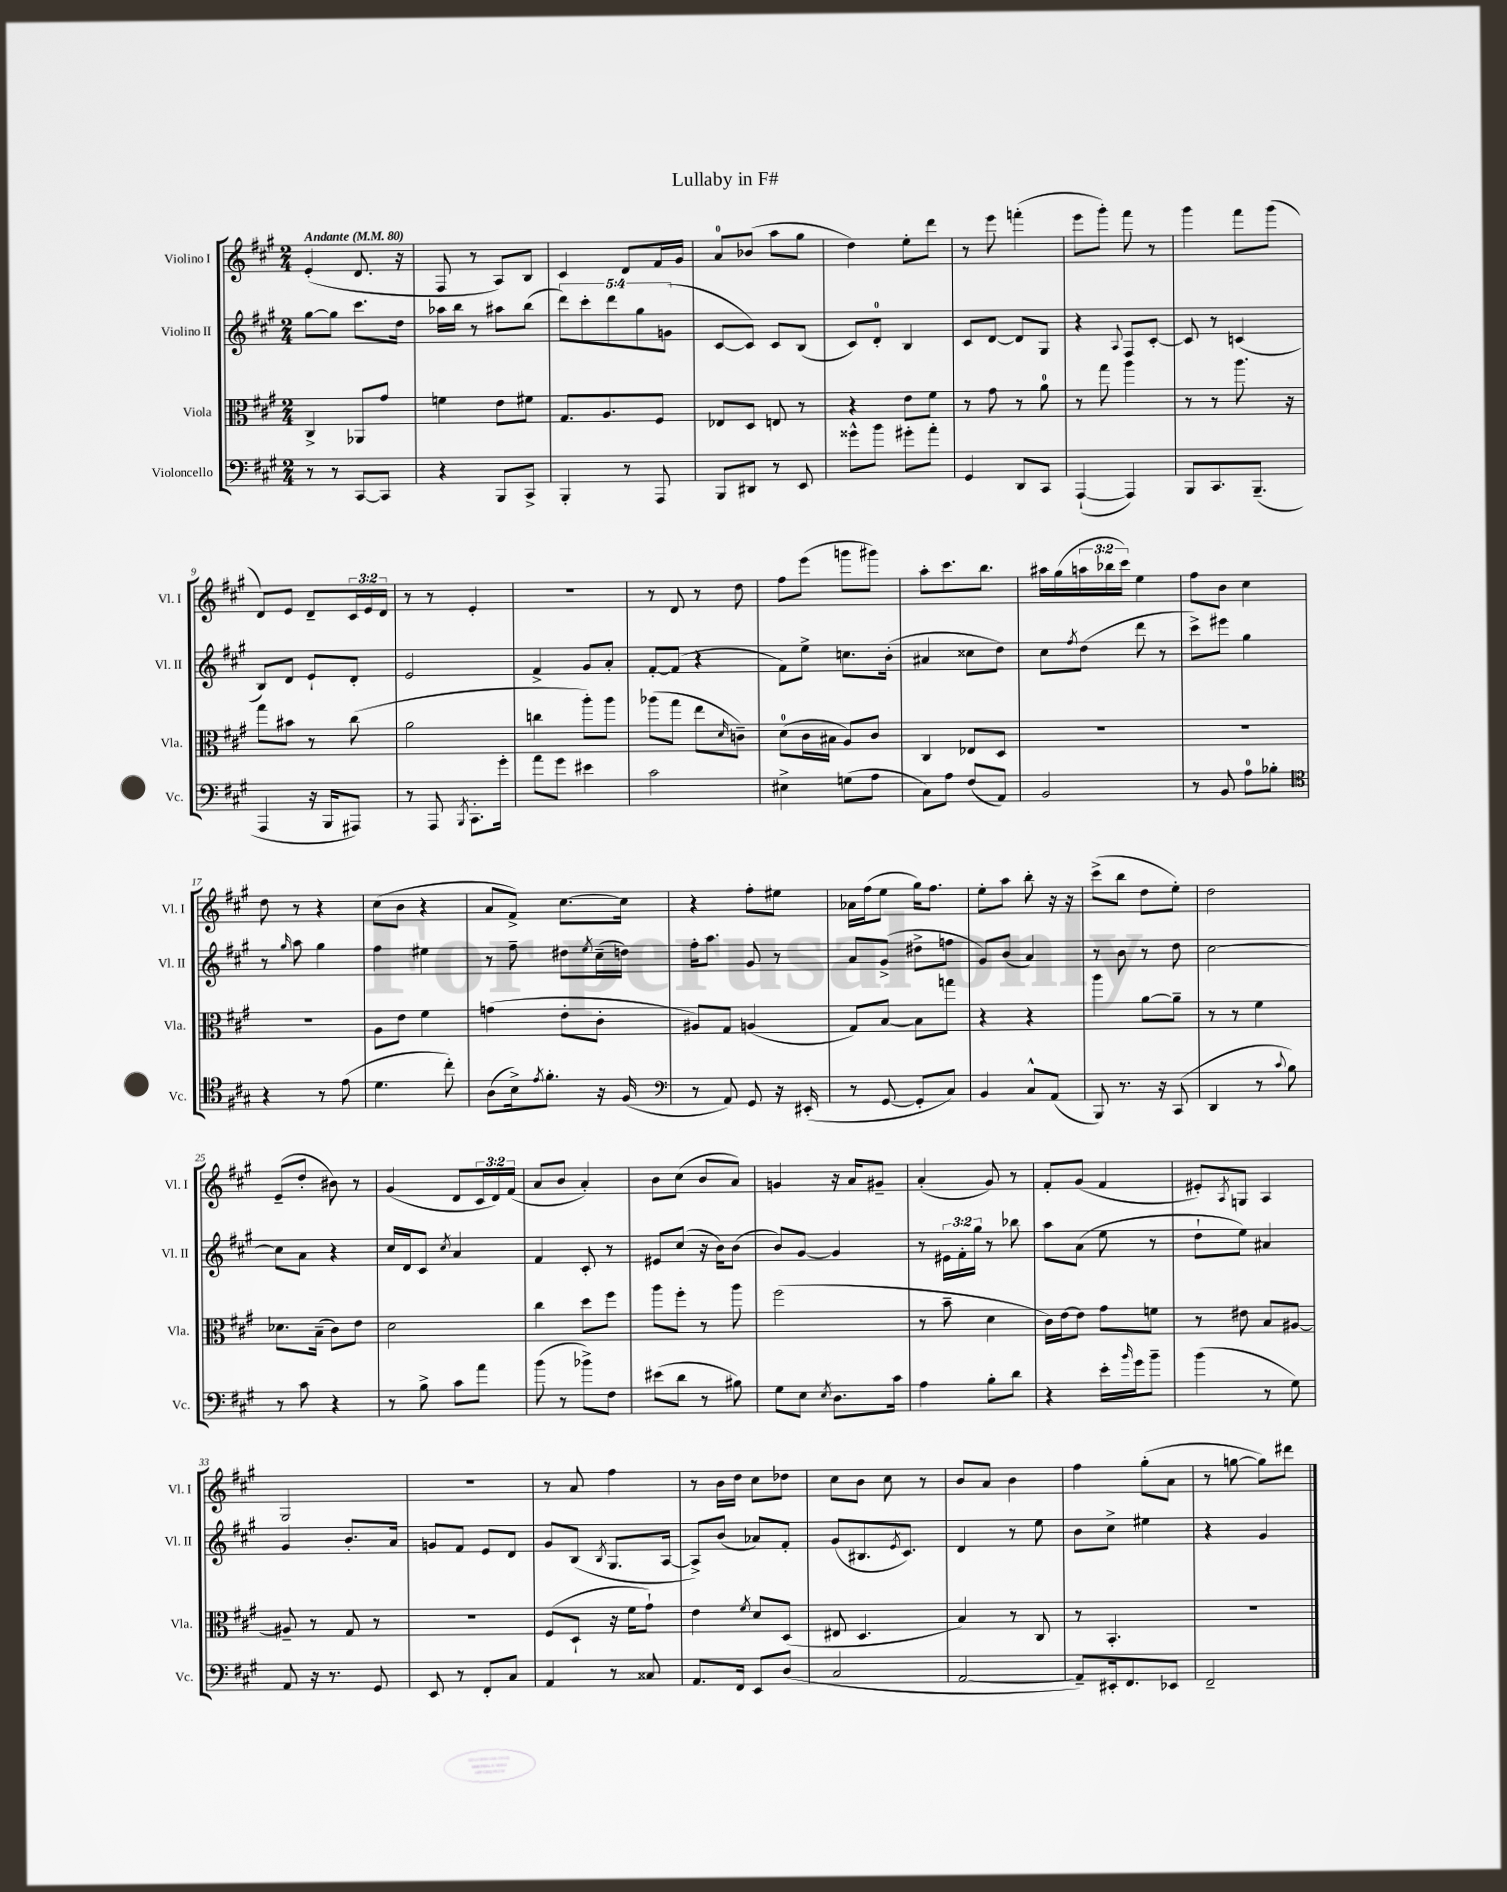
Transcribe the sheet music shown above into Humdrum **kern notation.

**kern	**kern	**kern	**kern
*staff4	*staff3	*staff2	*staff1
*clefF4	*clefC3	*clefG2	*clefG2
*k[f#c#g#]	*k[f#c#g#]	*k[f#c#g#]	*k[f#c#g#]
*M2/4	*M2/4	*M2/4	*M2/4
*MM80	*MM80	*MM80	*MM80
8r	4C#^/	[8gg#\L	(4e'/
8r	.	8gg#\]J	.
[8CC#/L	8AA-/L	8.ccc#\L	8.d/
8CC#/]J	8g#/J	.	.
.	.	16dd\Jk	16r
=	=	=	=
4r	4f\	16aa-\LL	8F#/
.	.	16bb\JJ	.
.	.	8r	8r
8BBB/L	8e\L	8aa#\L	8A/L)
8CC#^/J	8f#\J	(8bb\J	8B/J
=	=	=	=
4BBB'/	8.G#/L	10ddd\L)	4c#/
.	.	10ccc#'\	.
.	8.A/	.	.
.	.	10ddd\	.
8r	.	.	8d/L
.	.	10gg#\	.
8AAA/	8F#/J	.	16f#/L
.	.	(10g\J	.
.	.	.	16g#/JJ
=	=	=	=
8BBB/L	8E-/L	[8c#/L	8a/L
8DD#/J	8D/J	8c#/]J)	(8b-/J
8r	8E/	8c#/L	8aa\L
8EE/	8r	(8B/J	8gg#\J
=	=	=	=
8g##^^\L	4r	8c#/L)	4dd\)
8b\J	.	8d'/J	.
8g#'\L	8e\L	4B/	8ee'\L
8a'\J	8f#\J	.	8ddd\J
=	=	=	=
4GG#/	8r	8c#/L	8r
.	8g#\	[8d/J	8eee\
8DD/L	8r	8d/]L	(4fff'\
8CC#/J	8a\	8G#/J	.
=	=	=	=
([4AAA`/	8r	4r	8eee\L
.	8gg#\	.	8ggg#'\J)
.	.	8qqA/	.
4AAA/])	4aa\	8F#/L	8fff#\
.	.	[8c#'/J	8r
=	=	=	=
8BBB/L	8r	8c#/]	4ggg#\
8.CC#/	8r	8r	.
.	8.aa\	(4c/	8fff#\L
(8.BBB~/J	.	.	.
.	.	.	(8ggg#\J
.	16r	.	.
=	=	=	=
4AAA/	8gg#\L	8B/L)	8d/L)
.	8b#\J	8d/J	8e/J
16r	8r	8e`/L	8d~/L
16BBB/LK	.	.	.
8AAA#/J)	(8cc#\	8d'/J	24c#/L
.	.	.	24e/
.	.	.	24d/JJ
=	=	=	=
8r	2a\	2e/	8r
8AAA/	.	.	8r
8qBBB/	.	.	.
8.CC#'\L	.	.	4e'/
16g#'\Jk	.	.	.
=	=	=	=
8a\L	4cc\	4f#^/	2r
8g#\J	.	.	.
4e#\	8aa'\L)	8g#/L	.
.	8aa\J	8a'/J	.
=	=	=	=
2c#\	(8aa-\L	[8f#'/L	8r
.	8gg#\J	(8f#/]J	8d/
.	8ee\L	4r	8r
.	16qqd/	.	.
.	8c~\J)	.	8dd\
=	=	=	=
4E#^\	(8d\L	8f#\L)	8ff#\L
.	16c#\L	8ee^\J	(8eee\J
.	16B#\JJ	.	.
(8G\L	8A/L)	8.cc\L	8ggg\L
8A\J	8c#/J	.	8ggg#\J)
.	.	(16b'\Jk	.
=	=	=	=
8C#\L)	4C#/	4a#/	8aa'\L
8A\J	.	.	8.ccc#\
(8F#/L	8E-/L	8cc##\L	.
.	.	.	8.bb\J
8AA/J)	8D/J	8dd\J)	.
=	=	=	=
2BB/	2r	8cc#\L	16aa#\LL
.	.	.	(16gg#\
.	.	8qff#/	.
.	.	(8dd\J	24aa\
.	.	.	24bb-\
.	.	.	24ccc#\JJ)
.	.	8ddd\	4ee\
.	.	8r	.
=	=	=	=
8r	2r	8ccc#^\L)	8ff#\L
8BB/	.	8eee#\J	8b\J
8A\L	.	4gg#\	4cc#\
8B-'\J	.	.	.
=	=	=	=
*clefC4	*	*	*
4r	2r	8r	8dd\
.	.	16qqgg#/	.
.	.	8aa\	8r
8r	.	4gg#\	4r
(8e\	.	.	.
=	=	=	=
4.d\	8A\L	4ff#\	(8cc#\L
.	8e\J	.	8b\J
.	4f#\	4ee#\	4r
8cc#'\)	.	.	.
=	=	=	=
(8A\L	(4g\	8r	8a/L
16B^\k)	.	8ff#~\	8f#^/J)
8qe/	.	.	.
8.f#'\J	.	.	.
.	8e'\L	8dd#\L	[8.cc#\L
.	.	8qee/	.
16r	8c#'\J	(16cc#~\L	.
(16F#/	.	16dd\JJ)	16cc#\]Jk
=	=	=	=
*clefF4	*	*	*
8r	8A#/L)	16ff#'\LK	4r
.	.	8.aa\J	.
8AA/)	8G#/J	.	.
8GG#/	(4A/	8g#/	8ff#'\L
16r	.	8r	8ee#\J
(16EE#'/	.	.	.
=	=	=	=
8r	8G#/L)	8a/L	16a-\LL
.	.	.	(16ff#\J
[8GG#/	[8B/J	(8g#^/J	8ee\J
8GG#'/]L	8B\]L	8dd#^\L	16gg#\LK)
.	.	.	8.ff#\J
8C#/J)	8gg\J	8ff\J	.
=	=	=	=
4BB/	4r	8g#/L)	8ee'\L
.	.	(8b/J	8aa\J
8C#^^/L	4r	4a/)	8bb'\
(8AA/J	.	.	16r
.	.	.	16r
=	=	=	=
8BBB/)	4aa\	8r	(8ccc#^\L
8.r	.	8b\	8bb\J
.	[8a\L	8r	8dd\L
16r	.	.	.
(8CC#/	8a~\]J	8dd\	8ee'\J)
=	=	=	=
4DD/	8r	[2cc#\	2dd\
.	8r	.	.
8r	4f#\	.	.
8qqc#/	.	.	.
8B\)	.	.	.
=	=	=	=
8r	8.d-\L	8cc#\]L	(8e~/L
8c#\	.	8a\J	8dd'/J
.	(16B~\Jk	.	.
4r	8c#\L)	4r	8b#\)
.	8e\J	.	8r
=	=	=	=
8r	2d\	16cc#/LL	(4g#/
.	.	16d/J	.
8B^\	.	8c#/J	.
.	.	8qcc#/	.
8c#\L	.	4a/	8d/L
8a\J	.	.	24c#/L
.	.	.	24d/)
.	.	.	(24f#/JJ
=	=	=	=
(8b\	4cc#\	4f#/	8a/L
8r	.	.	8b/J
8b-^\L)	8dd\L	8c#'/	4a'/)
8F#\J	8ff#\J	8r	.
=	=	=	=
(8e#\L	8aa\L	8e#/L	8b\L
8d\J	8ff#'\J	(8cc#/J	(8cc#\J
8r	8r	16r	8b/L
.	.	16b\LK)	.
8B#\)	8aa\	(8b\J	8a/J)
=	=	=	=
8G#\L	(2ff#\	8b/L)	4g/
8E\J	.	[8g#/J	.
8qE/	.	.	.
8.D\L	.	4g#/]	16r
.	.	.	16a/LK
.	.	.	8g#~/J
16c#\Jk	.	.	.
=	=	=	=
4A\	8r	8r	(4a'/
.	8b~\	24e#\LL	.
.	.	24f#'\	.
.	.	24gg#\JJ	.
8B'\L	4d\	8r	8g#/)
8d\J	.	8bb-\	8r
=	=	=	=
4r	16c#\LL)	8aa\L	8f#'/L
.	[16e\J	.	.
.	8e\]J	(8a\J	(8g#/J
16e'\LL	8g#\L	8ee\	4f#/
16qqb/	.	.	.
16g#\J	.	.	.
8b~\J	8f\J	8r	.
=	=	=	=
(4b\	8r	8dd`\L	8e#'/L)
.	.	.	8qA/
.	8e#\	8ee\J)	8G/J
8r	8B/L	4a#/	4A/
8G#\)	[8A#/J	.	.
=	=	=	=
8AA/	8A#~/]	4g#/	2G#/
16r	8r	.	.
8.r	.	.	.
.	8G#/	8.b'/L	.
8GG#/	8r	.	.
.	.	16a/Jk	.
=	=	=	=
8EE/	2r	8g/L	2r
8r	.	8f#/J	.
8FF#'/L	.	8e/L	.
8C#/J	.	8d/J	.
=	=	=	=
4AA/	(8F#/L	8g#/L	8r
.	8D`/J	(8B/J	8a/
.	.	8qB/	.
8r	16r	8.G#/L	4ff#\
.	16f#\LK	.	.
8C##/	8g#`\J)	.	.
.	.	[16A/Jk	.
=	=	=	=
8.AA/L	4e\	8A^/]L)	8r
.	.	(8b/J	16b\LL
16FF#/Jk	.	.	16dd\JJ
.	8qf#/	.	.
8EE/L	8d/L	8a-/L)	8cc#\L
(8D/J	(8D/J	8f#'/J	8dd-\J
=	=	=	=
2C#/	8E#/	(8g#/L	8cc#\L
.	4.D/	8.B#/	8b\J
.	.	.	8cc#\
.	.	8qe/	.
.	.	8.c#/J)	.
.	.	.	8r
=	=	=	=
[2AA/	4B/)	4d/	8b/L
.	.	.	8a/J
.	8r	8r	4b\
.	8C#/	8ee\	.
=	=	=	=
8AA~/]L)	8r	8b\L	4ff#\
16EE#'/k	4.BB'/	8cc#^\J	.
8.FF#/	.	.	.
.	.	4ee#\	(8gg#'\L
8EE-/J	.	.	8a\J
=	=	=	=
2FF#~/	2r	4r	8r
.	.	.	[8gg\
.	.	4g#/	8gg\]L)
.	.	.	8ddd#\J
==	==	==	==
*-	*-	*-	*-
